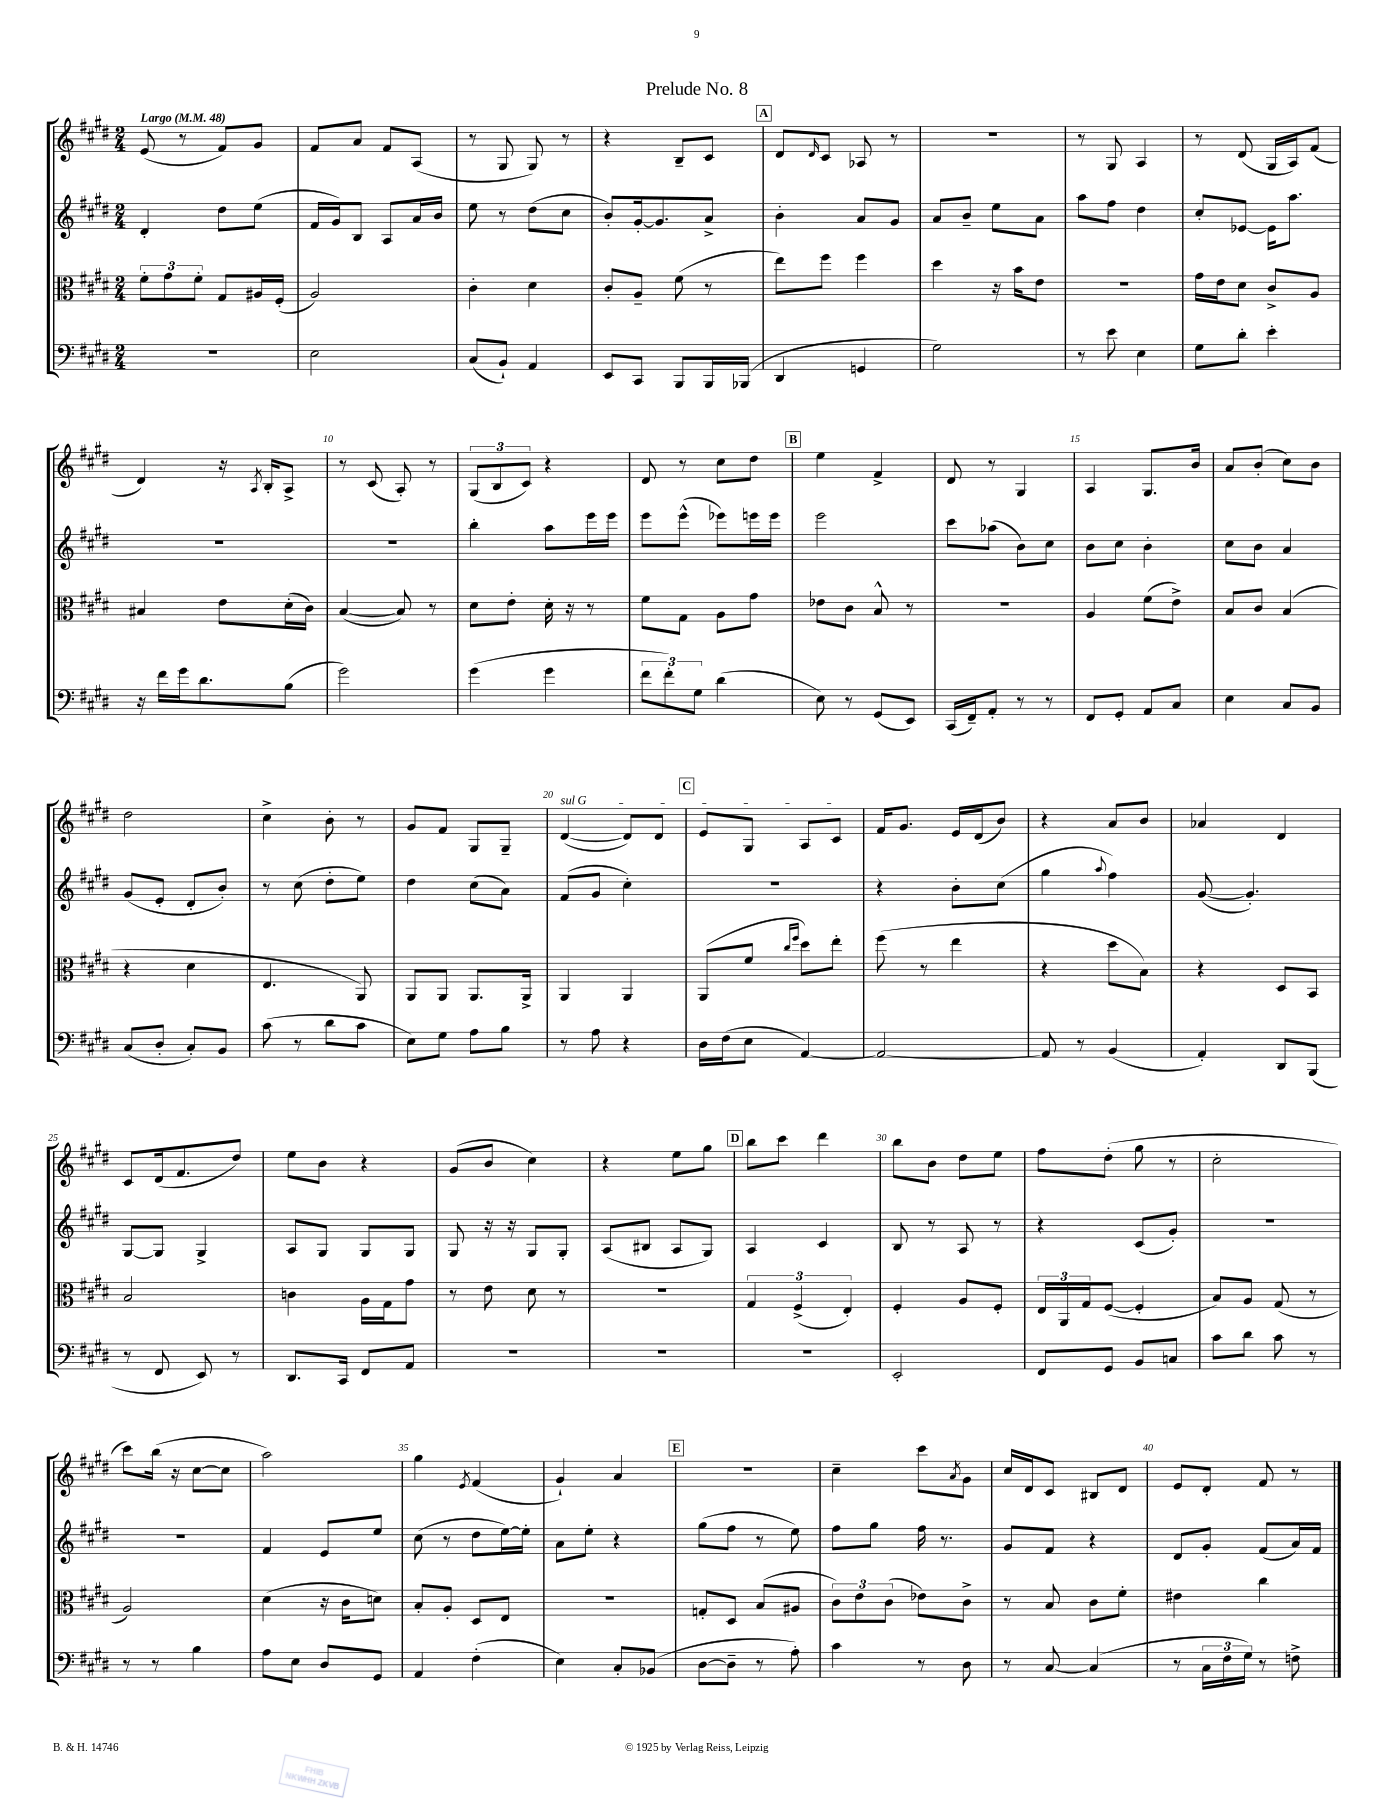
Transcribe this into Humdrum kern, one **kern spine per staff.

**kern	**kern	**kern	**kern
*staff4	*staff3	*staff2	*staff1
*clefF4	*clefC3	*clefG2	*clefG2
*k[f#c#g#d#]	*k[f#c#g#d#]	*k[f#c#g#d#]	*k[f#c#g#d#]
*M2/4	*M2/4	*M2/4	*M2/4
*MM48	*MM48	*MM48	*MM48
2r	12f#'	4d#'	(8e
.	12g#	.	.
.	.	.	8r
.	12f#'	.	.
.	8G#	8dd#	8f#)
.	16A#	(8ee	8g#
.	(16F#'	.	.
=	=	=	=
2E	2A)	16f#	8f#
.	.	16g#)	.
.	.	8B	8a
.	.	8A	8f#
.	.	16a	(8A
.	.	16b	.
=	=	=	=
(8C#	4c#'	8ee	8r
8BB`)	.	8r	8G#
4AA	4d#	(8dd#	8G#)
.	.	8cc#	8r
=	=	=	=
8EE	8c#'	8b')	4r
8CC#	8A~	[16g#'	.
.	.	8.g#]	.
8BBB	(8f#	.	8B~
16BBB	8r	8a^	8c#
(16BBB-	.	.	.
=	=	=	=
4DD#	8ee)	4b'	8d#
.	.	.	16qqd#
.	8ff#	.	8c#
4GG	4ff#	8a	8A-
.	.	8g#	8r
=	=	=	=
2G#)	4dd#	8a	2r
.	.	8b~	.
.	16r	8ee	.
.	16b	.	.
.	8e	8a	.
=	=	=	=
8r	2r	8aa	8r
8e	.	8ff#	8G#
4E	.	4dd#	4A
=	=	=	=
8G#	16g#	8cc#'	8r
.	16e	.	.
8d#'	8d#	[8e-	(8d#
4e'	8c#^	16e-]	16G#
.	.	8.aa	16A)
.	8A	.	(8f#
=	=	=	=
16r	4B#	2r	4d#)
16f#	.	.	.
16g#	.	.	.
8.d#	.	.	.
.	8e	.	16r
.	.	.	8qA
.	.	.	16B'
(8B	(16d#'	.	8A^
.	16c#)	.	.
=	=	=	=
2g#)	([4B	2r	8r
.	.	.	(8c#
.	8B])	.	8A')
.	8r	.	8r
=	=	=	=
(4g#	8d#	4bb'	(12G#
.	.	.	12B
.	8e'	.	.
.	.	.	12c#)
4g#	16d#'	8aa	4r
.	16r	.	.
.	8r	16eee	.
.	.	16eee	.
=	=	=	=
12f#	8f#	8eee	8d#
12f#')	.	.	.
.	8G#	(8eee^^	8r
12G#	.	.	.
(4d#	8A	8eee-)	8cc#
.	8g#	16eee	8dd#
.	.	16eee	.
=	=	=	=
8E)	8e-	2eee	4ee
8r	8c#	.	.
(8GG#	8B^^	.	4f#^
8EE)	8r	.	.
=	=	=	=
(16CC#	2r	8ccc#	8d#
16FF#~)	.	.	.
8AA'	.	(8aa-	8r
8r	.	8b)	4G#
8r	.	8cc#	.
=	=	=	=
8FF#	4A	8b	4A
8GG#'	.	8cc#	.
8AA	(8f#	4b'	8.G#
8C#	8e^)	.	.
.	.	.	16b
=	=	=	=
4E	8B	8cc#	8a
.	8c#	8b	(8b'
8C#	(4B	4a	8cc#)
8BB	.	.	8b
=	=	=	=
(8C#	4r	(8g#	2dd#
8D#'	.	8e'	.
8C#')	4d#	8d#'	.
8BB	.	8b')	.
=	=	=	=
(8c#	4.E	8r	4cc#^
8r	.	(8cc#	.
8d#	.	8dd#'	8b'
8c#	8AA)	8ee)	8r
=	=	=	=
8E)	8AA	4dd#	8g#
8G#	8AA	.	8f#
8A	8.AA	(8cc#	8G#
8B	.	8a)	8G#~
.	16AA^	.	.
=	=	=	=
8r	4AA	(8f#	([4d#
8A	.	8g#	.
4r	4AA	4cc#')	8d#])
.	.	.	8d#
=	=	=	=
16D#	(8AA	2r	8e
(16F#	.	.	.
8E	8f#	.	8G#
.	16qqcc#	.	.
.	16qqff#	.	.
[4AA)	8dd#)	.	8A
.	8ee'	.	8c#
=	=	=	=
2AA_	(8ff#	4r	16f#
.	.	.	8.g#
.	8r	.	.
.	4ee	8b'	16e
.	.	.	(16d#
.	.	(8cc#	8b)
=	=	=	=
8AA]	4r	4gg#	4r
8r	.	.	.
.	.	8qqaa	.
(4BB	8dd#	4ff#)	8a
.	8B)	.	8b
=	=	=	=
4AA')	4r	([8g#	4a-
.	.	4.g#'])	.
8DD#	8D#	.	4d#
(8BBB	8BB	.	.
=	=	=	=
8r	2B	[8G#	8c#
8FF#	.	8G#]	(16d#
.	.	.	8.f#
8EE)	.	4G#^	.
8r	.	.	8dd#)
=	=	=	=
8.DD#	4c	8A	8ee
.	.	8G#	8b
16CC#	.	.	.
8FF#	16A	8G#	4r
.	16G#	.	.
8AA	8g#	8G#	.
=	=	=	=
2r	8r	8G#	(8g#
.	8e	16r	8b
.	.	16r	.
.	8d#	8G#	4cc#)
.	8r	8G#'	.
=	=	=	=
2r	2r	(8A	4r
.	.	8B#	.
.	.	8A	8ee
.	.	8G#)	8gg#
=	=	=	=
2r	6G#	4A	8bb
.	.	.	8ccc#
.	(6F#^	.	.
.	.	4c#	4ddd#
.	6E')	.	.
=	=	=	=
2EE'	4F#'	8B	8bb
.	.	8r	8b
.	8A	8A	8dd#
.	8F#'	8r	8ee
=	=	=	=
8FF#	24E	4r	8ff#
.	24AA	.	.
.	24G#	.	.
8GG#	([8F#	.	(8dd#'
8BB	4F#']	(8c#	8gg#
8C	.	8g#')	8r
=	=	=	=
8c#	8B)	2r	2cc#'
8d#	8A	.	.
8c#	(8G#	.	.
8r	8r	.	.
=	=	=	=
8r	2A)	2r	8ccc#)
8r	.	.	(16bb
.	.	.	16r
4B	.	.	[8cc#
.	.	.	8cc#]
=	=	=	=
8A	(4d#	4f#	2aa)
8E	.	.	.
8D#	16r	8e	.
.	16c#	.	.
8GG#	8d)	8ee	.
=	=	=	=
4AA	8B'	(8cc#	4gg#
.	8A'	8r	.
.	.	.	8qe
(4F#'	8D#	8dd#	(4f#
.	8E	[16ee)	.
.	.	16ee']	.
=	=	=	=
4E)	2r	8a	4g#`)
.	.	8ee'	.
8C#'	.	4r	4a
(8BB-	.	.	.
=	=	=	=
[8D#	8G'	(8gg#	2r
8D#~]	8D#	8ff#	.
8r	(8B	8r	.
8A')	8A#	8ee)	.
=	=	=	=
4c#	12c#)	8ff#	4cc#~
.	12e	.	.
.	.	8gg#	.
.	(12c#	.	.
8r	8e-)	16ff#	8ccc#
.	.	8.r	.
.	.	.	8qa
8D#	8c#^	.	8g#
=	=	=	=
8r	8r	8g#	16cc#
.	.	.	16d#
[8C#	8B	8f#	8c#
(4C#]	8c#	4r	8B#
.	8f#'	.	8d#
=	=	=	=
8r	4e#	8d#	8e
24C#	.	8g#'	8d#'
24F#	.	.	.
24G#)	.	.	.
8r	4cc#	(8f#	8f#
8F^	.	16a)	8r
.	.	16f#	.
==	==	==	==
*-	*-	*-	*-
